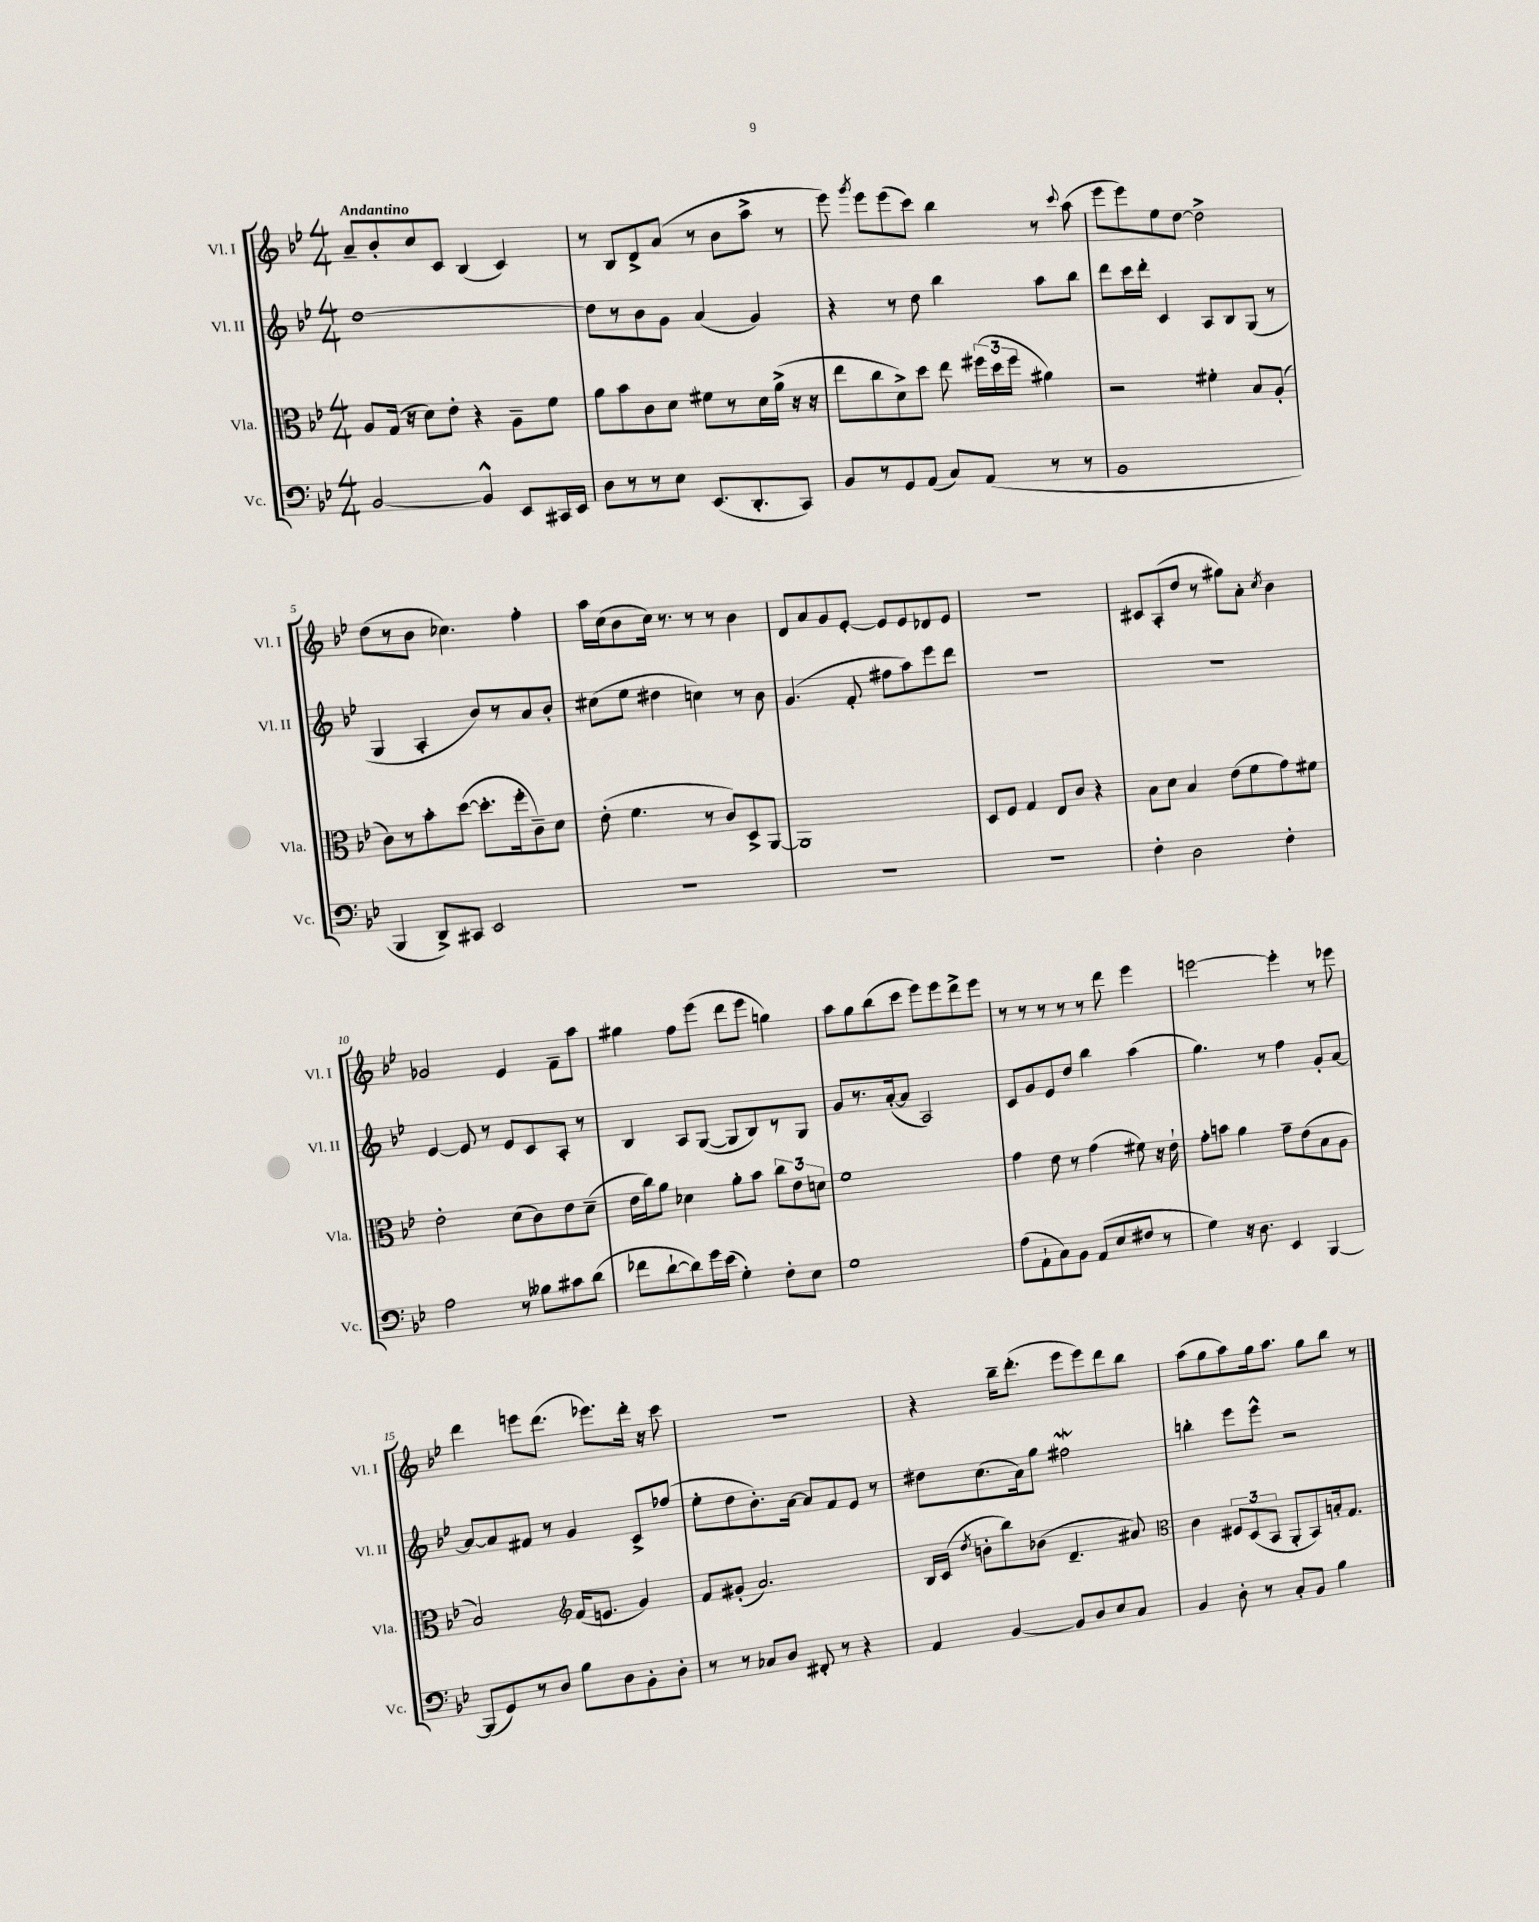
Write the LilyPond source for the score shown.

<<
\new StaffGroup <<
\new Staff = "s0" \with { instrumentName = "Vl. I" shortInstrumentName = "Vl. I" } {
    \clef treble \key bes \major \numericTimeSignature \time 4/4 \tempo "Andantino"
    \autoBeamOff a'8[-- bes'8-. c''8 c'8] bes4( c'4) |
    r8 bes8[ d'8-> a'8]( r8 bes'8[ a''8]-> r8 |
    ees'''8) \acciaccatura { g'''8 } ees'''8[ ees'''8( c'''8]) bes''4 r8 \appoggiatura { c'''8 } a''8( |
    ees'''8[ ees'''8) ees''8 d''8]~ d''2-> |
    d''8[( r8 bes'8] ces''4.) f''4-. |
    a''16[ c''16( bes'8 c''16]) r8. r8 r8 bes'4 |
    d'8[ a'8 g'8 ees'8]~-. ees'8[ ees'8 des'8 ees'8] |
    R1 |
    cis'8[ a8-.( d''8] r8 gis''8[) a'8]-. \acciaccatura { c''8 } bes'4 |
    ges'2 ees'4 f'8[-- a''8] |
    gis''4 f''8[ ees'''8]( d'''8[ ees'''8] g''4) |
    a''8[ g''8 bes''8( c'''8] ees'''8[) ees'''8 d'''8-> ees'''8] |
    r8 r8 r8 r8 r8 d'''8 ees'''4 |
    e'''2~ e'''4-. r8 ees'''8 |
    d'''4 e'''8[ d'''8.]( ees'''8.[) d'''16]-. r16 c'''8 |
    R1 |
    r4 bes''16[-- d'''8.]-.( ees'''8[ ees'''8) d'''8 bes''8] |
    a''8[( g''8 a''8) g''16 a''8.] g''8[ bes''8] r8 \bar "|." |
}
\new Staff = "s1" \with { instrumentName = "Vl. II" shortInstrumentName = "Vl. II" } {
    \clef treble \key bes \major \numericTimeSignature \time 4/4
    \autoBeamOff d''1~ |
    d''8[ r8 bes'8 g'8] a'4( g'4) |
    r4 r8 d''8 bes''4 a''8[ bes''8] |
    d'''8[ c'''16 d'''16]-. c'4 a8[ bes8 g8]( r8 |
    g4 a4-. bes'8[) r8 a'8 bes'8]-. |
    cis''8[( ees''8] dis''4 c''4) r8 bes'8 |
    g'4.( f'8-. fis''8[ a''8) ees'''8 d'''8] |
    R1 |
    R1 |
    ees'4~ ees'8 r8 ees'8[ c'8 a8]-. r8 |
    bes4 a8[ g8]~( g8[ bes8) r8 g8] |
    g'8[ r8. a'16~-.( a'8] a2) |
    c'8[ g'8 ees'8 d''8] bes''4 a''4( |
    g''4.) r8 f''4 g'8[-. a'8]~ |
    a'8[~ a'8 fis'8] r8 g'4 c'8[-> fes''8]( |
    ees''8[-. d''8 bes'8.-.) a'16]~ a'8[ f'8 ees'8] r8 |
    dis''8[ c''8.( a'16) g''8] fis''2\mordent |
    b''4-. ees'''8[ ees'''8]-^ r2 \bar "|." |
}
\new Staff = "s2" \with { instrumentName = "Vla." shortInstrumentName = "Vla." } {
    \clef alto \key bes \major \numericTimeSignature \time 4/4
    \autoBeamOff a8[ g16]( r16 d'8[) ees'8]-. r4 a8[-- f'8] |
    a'8[ bes'8 c'8 d'8] fis'8[ r8 d'16 a'16]->( r16 r16 |
    ees''8[ c''8 d'8->) d''8] ees''8 \tuplet 3/2 { fis''16[( d''16 fis''16] } ais'4) |
    r2 fis'4-. bes8[ a8]-.( |
    c'8[) r8 bes'8-. d''8]~( d''8.[-. f''16-. c'8--) d'8] |
    ees'8-.( f'4. r8 c'8[) d8-> a,8]~ |
    a,1 |
    d8[ f8] g4 ees8[ c'8] r4 |
    bes8[ d'8] bes4 ees'8[( f'8 g'8) fis'8] |
    ees'2-. d'8[( c'8) ees'8 d'8]--( |
    ees'16[ c''16) a'8] des'4 a'8[-. bes'8] \tuplet 3/2 { c''8[ ees'8 d'8] } |
    f'1 |
    g'4 ees'8 r8 g'4( fis'8) r16 ees'16-! |
    g'8[-. b'8] a'4 g'8[-- ees'8( bes8 a8] |
    bes2) \clef treble f'16[( e'8.] g'4) |
    f'8[ gis'8]-.( a'2.) |
    bes16[ c'16]( \acciaccatura { d''8 } b'8[-. bes''8) bes'8]( d'4.-- ais'8) |
    \clef alto c'4 \tuplet 3/2 { fis8[ d8( bes,8] } a,8[-. bes,8) b16-. g8.] \bar "|." |
}
\new Staff = "s3" \with { instrumentName = "Vc." shortInstrumentName = "Vc." } {
    \clef bass \key bes \major \numericTimeSignature \time 4/4
    \autoBeamOff bes,2~ bes,4-^ ees,8[ cis,16 ees,16] |
    d8[ r8 r8 ees8] ees,8.[( d,8.-. c,8]) |
    bes,8[ r8 g,8 a,8]( c8[) a,8]( r8 r8 |
    bes,1 |
    bes,,4 d,8[->) cis,8] ees,2 |
    R1 |
    R1 |
    R1 |
    f4-. d2 f4-. |
    a2 r8 beses8[ cis'8 d'8]( |
    fes'8[ d'8~-! d'8) g'16 ees'16]( g4-.) f8[-. ees8] |
    g1 |
    a8[( a,8-! c8) bes,8] a,8[( ees8 fis8] r8 |
    g4) r16 d8. ees,4 bes,,4~ |
    bes,,8[( g,8) r8 d8] bes8[ d8 bes,8-. d8]-. |
    r8 r8 ces8[ d8] fis,8-. r8 r4 |
    a,4 bes,4~ bes,8[ d8 ees8 c8] |
    bes,4 d8-. r8 c8[-. bes,8] bes4 \bar "|." |
}
>>
>>
